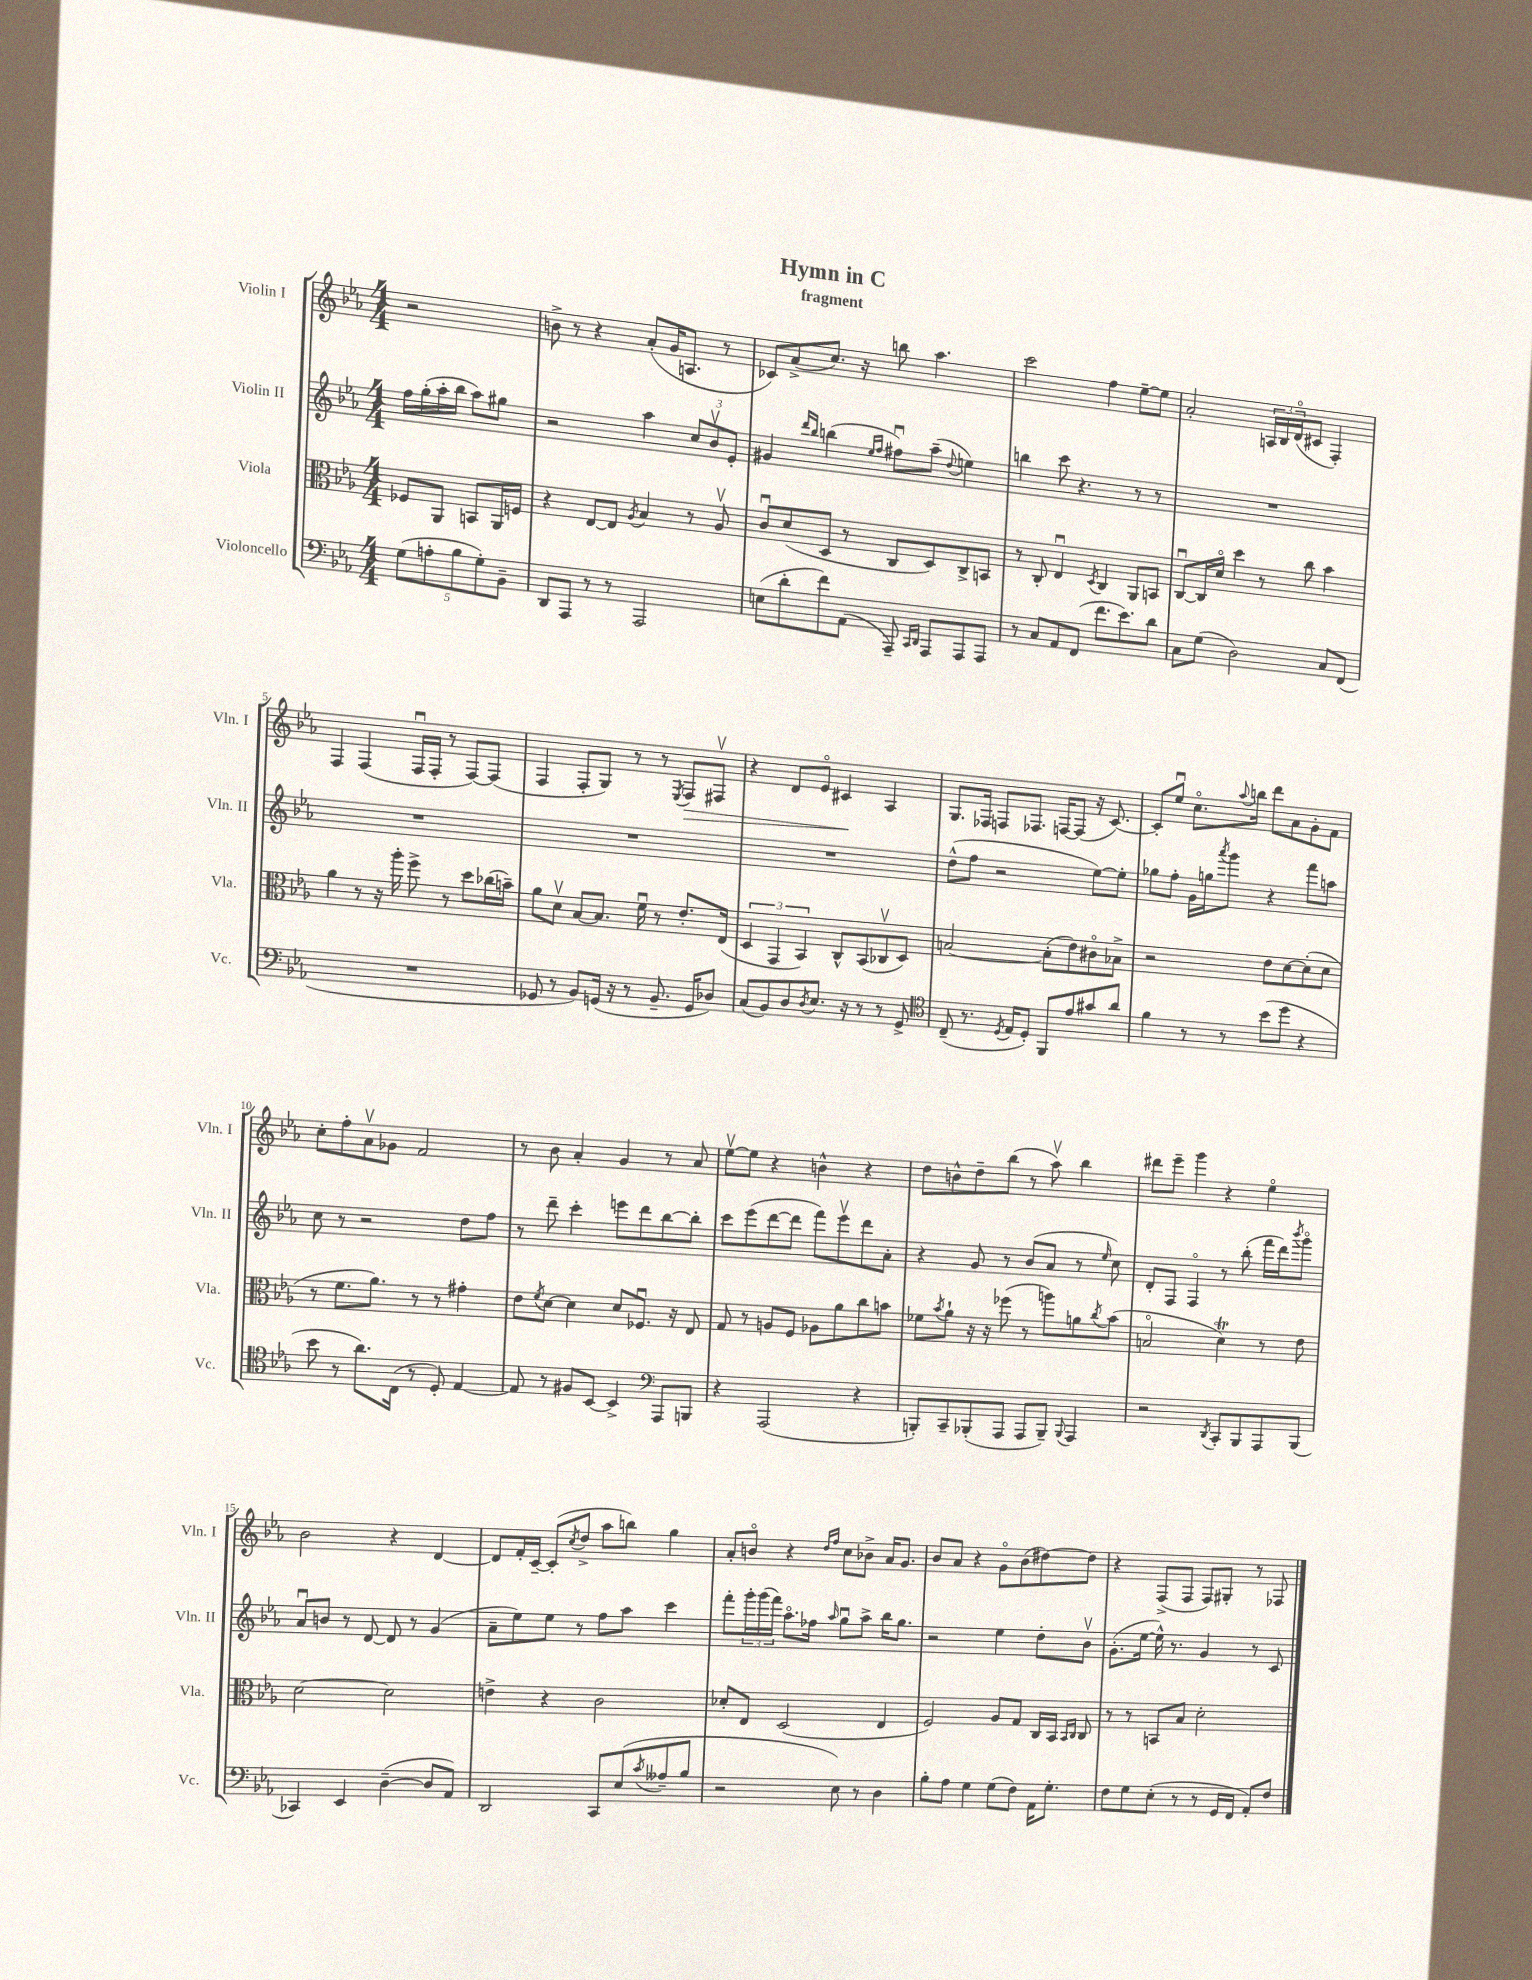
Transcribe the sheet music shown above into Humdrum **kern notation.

**kern	**kern	**kern	**kern
*staff4	*staff3	*staff2	*staff1
*clefF4	*clefC3	*clefG2	*clefG2
*k[b-e-a-]	*k[b-e-a-]	*k[b-e-a-]	*k[b-e-a-]
*M4/4	*M4/4	*M4/4	*M4/4
(10G	8F-	16ff	2r
.	.	(16gg'	.
10A'	.	.	.
.	8AA-	16aa-'	.
.	.	16bb-	.
10B-	.	.	.
.	8BB	8aa-)	.
10G')	.	.	.
.	16AA-	8gg#	.
10BB-~	.	.	.
.	16F	.	.
=	=	=	=
8DD	4r	2r	8b^
8AAA-	.	.	8r
8r	[8E-	.	4r
8r	8E-]	.	.
.	8qA-	.	.
2AAA-	4B-	4aa-	(8a-'
.	.	.	16g
.	.	.	8.A
.	8r	12cc	.
.	.	12b-v	.
.	8A-v	.	8r
.	.	12e-'	.
=	=	=	=
(8E	8cu	4g#	8c-)
8d'	(8d	.	(8a-^
.	.	16qqddd	.
.	.	16qqbb-	.
8f)	8D	(4bb	8.cc)
(8AA-	8r	.	.
.	.	.	16r
.	.	16qqee-	.
.	.	16qqff	.
8AAA-~)	8C	8ff#u)	8bb
16qqCC	.	.	.
16qqDD	.	.	.
8AAA-	8D)	(8aa-~	4.aa-
.	.	8qqdd	.
8AAA-	8C^	4ee)	.
8AAA-	8BB	.	.
=	=	=	=
8r	8r	4bb	2ccc
8C	8C'	.	.
8AA-	4E-u	8ccc	.
(8FF	.	4.r	.
.	8qD	.	.
8.f	4C	.	4ff
8.e-)	.	.	.
.	8AA-	8r	[8ee-~
8d	8BB	8r	8ee-]
=	=	=	=
8C	[8Cu	1r	2a-'
(8G	16C]	.	.
.	16do	.	.
2D)	4dd	.	.
.	8r	.	24A
.	.	.	24B-
.	.	.	(24do
.	8cc	.	8c#
8C	4b-	.	4F')
(8FF	.	.	.
=	=	=	=
1r	4a-	1r	4F
.	8r	.	(4F
.	16r	.	.
.	16aa-'	.	.
.	8ff^	.	16Fu
.	.	.	16F'
.	8r	.	8r
.	8dd	.	[8F)
.	(16cc-	.	(8F]
.	16b~)	.	.
=	=	=	=
8GG-	8a-	1r	4F
8r	8dv	.	.
8BB-)	[8B-	.	8F'
(16GG	8.B-]	.	8G)
16r	.	.	.
8r	.	.	8r
.	16fu	.	.
8.BB-~	8r	.	8r
.	.	.	8qE-
.	8.e-'	.	8F
16GG	.	.	.
8D-)	.	.	8F#v
.	(16E-	.	.
=	=	=	=
(8C	6D	1r	4r
8BB-)	.	.	.
.	6GG	.	.
8D	.	.	8d
.	6BB-)	.	.
8qD	.	.	.
8.E-	.	.	8e-o
.	8C^^	.	4c#
16r	.	.	.
8r	(8BB-	.	.
8r	8C-v	.	4A-
8GG^	8D)	.	.
=	=	=	=
*clefC4	*	*	*
(8C~	[2B	(8dd^^	8.G
8.r	.	8ff	.
.	.	.	16F-
.	.	2r	8F
8qD	.	.	.
16E-	.	.	.
8D')	.	.	8.F-
8FF	(8B']	.	.
.	.	.	[16F
8e-	8e-)	.	(8F]
8g#	8c#o	[8ee-)	16r
.	.	.	[8.c)
8a-	8B-^	8ee-']	.
=	=	=	=
4f	2r	8gg-	8c']
.	.	8ff'	8ee-u
8r	.	16g	8.cco
.	.	16gg	.
.	.	8qaaa-	.
8r	.	8ggg	.
.	.	.	8qqaa-
.	.	.	16bb
(8b-	8e-	4r	8ddd
8dd	[8d	.	8a-
4r	(8d']	8fff	8g'
.	8d	8aa	8f
=	=	=	=
8b-	8r	8cc	8cc'
8r	8.f	8r	8ff'
8.a-)	.	2r	8a-v
.	8.a-)	.	.
.	.	.	8g-
(16C	.	.	.
8r	8r	.	2f
8D')	8r	.	.
[4E-	4g#'	8dd	.
.	.	8ff	.
=	=	=	=
8E-]	8e-	8r	8r
.	8qf	.	.
8r	[8d	8ddd~	8b-
8F#	4d]	4ccc'	4a-'
[8BB-	.	.	.
4BB-^]	8d	8eee	4g
.	8.F-u	8ddd	.
*clefF4	*	*	*
8AAA-	.	[8bb-	8r
.	16r	.	.
8BBB	8E-	8bb-']	8a-
=	=	=	=
4r	8G	8ccc	[8ee-v
.	8r	(8eee-	8ee-]
(2AAA-	8A	[8ddd	4r
.	8F	8ddd]	.
.	8A-	8fff)	4b^^
.	8a-	8eee-v	.
4r	8cc	8ddd	4r
.	8b	8a-'	.
=	=	=	=
8BBB')	8f-	4r	8dd
.	8qb-	.	.
8CC~	8a-`	.	8b^^
(8BBB-'	16r	8g	8dd~
.	16r	.	.
8AAA-	(8ff-	8r	(8bb-
8AAA-	8r	(8b-	8r
8BBB-~)	8aa)	8a-	8aa-v)
8qqBBB-	.	.	.
4AAA-	8a	8r	4bb-
.	8qcc	16qqee-	.
.	(8b-	8cc)	.
=	=	=	=
2r	2Bo	8d'	8ddd#
.	.	8F	8eee-~
.	.	4Fo	4ggg
8qDD	.	.	.
8CC'	4d)	8r	4r
8BBB-	.	(8bb-'	.
8AAA-	8r	16fff	4ee-o
.	.	16ddd)	.
.	.	8qbbb-	.
(8BBB-	8e-	8gggo	.
=	=	=	=
4CC-)	[2d	8a-u	2b-
.	.	8b	.
4EE-	.	8r	.
.	.	[8d	.
([4D~	2d]	8d]	4r
.	.	8r	.
8D]	.	(4g	[4d
8AA-)	.	.	.
=	=	=	=
2DD	4e^	8a-~	8d]
.	.	8ee-)	16f'
.	.	.	[16c~
.	4r	8ee-	(8c']
.	.	.	8qcc
.	.	8r	8dd^
8CC	2c	8ff	8aa-
(8E-	.	8aa-	8bb)
8qc	.	.	.
8A--~	.	4ccc	4gg
8B-	.	.	.
=	=	=	=
2r	8d-'	8fff'	8a-'
.	8E-	24ggg'	8bo
.	.	(24ggg	.
.	.	24fff)	.
.	(2D	8.aa-o	4r
.	.	16ff-	.
.	.	.	16qqdd
.	.	16qqaa-	16qqff
8E-)	.	8ggu	8cc
8r	.	8aa-^	8b-^
4D	4E-	16bb-	16a-
.	.	8.gg	8.g
=	=	=	=
8B-'	2F)	2r	8b-
8A-	.	.	8a-
4G	.	.	4r
(8G	8A-	4ee-	8go
8F)	8G	.	(8b-
16AA-	16C	8dd'	[8dd#)
8.G'	16BB-	.	.
.	16qqBB-	.	.
.	16qqC	.	.
.	8C	8b-v	8dd#]
=	=	=	=
8F	8r	(8.g'	4r
8G	8r	.	.
.	.	[16ee-	.
(8E-'	8BB	16ee-^^])	(8F^
.	.	8.r	.
8r	8B-	.	8F
8r	2d'	4g	8F)
16GG	.	.	8G#'
16FF	.	.	.
8AA-')	.	8r	8r
8F	.	8c	8F-
==	==	==	==
*-	*-	*-	*-
